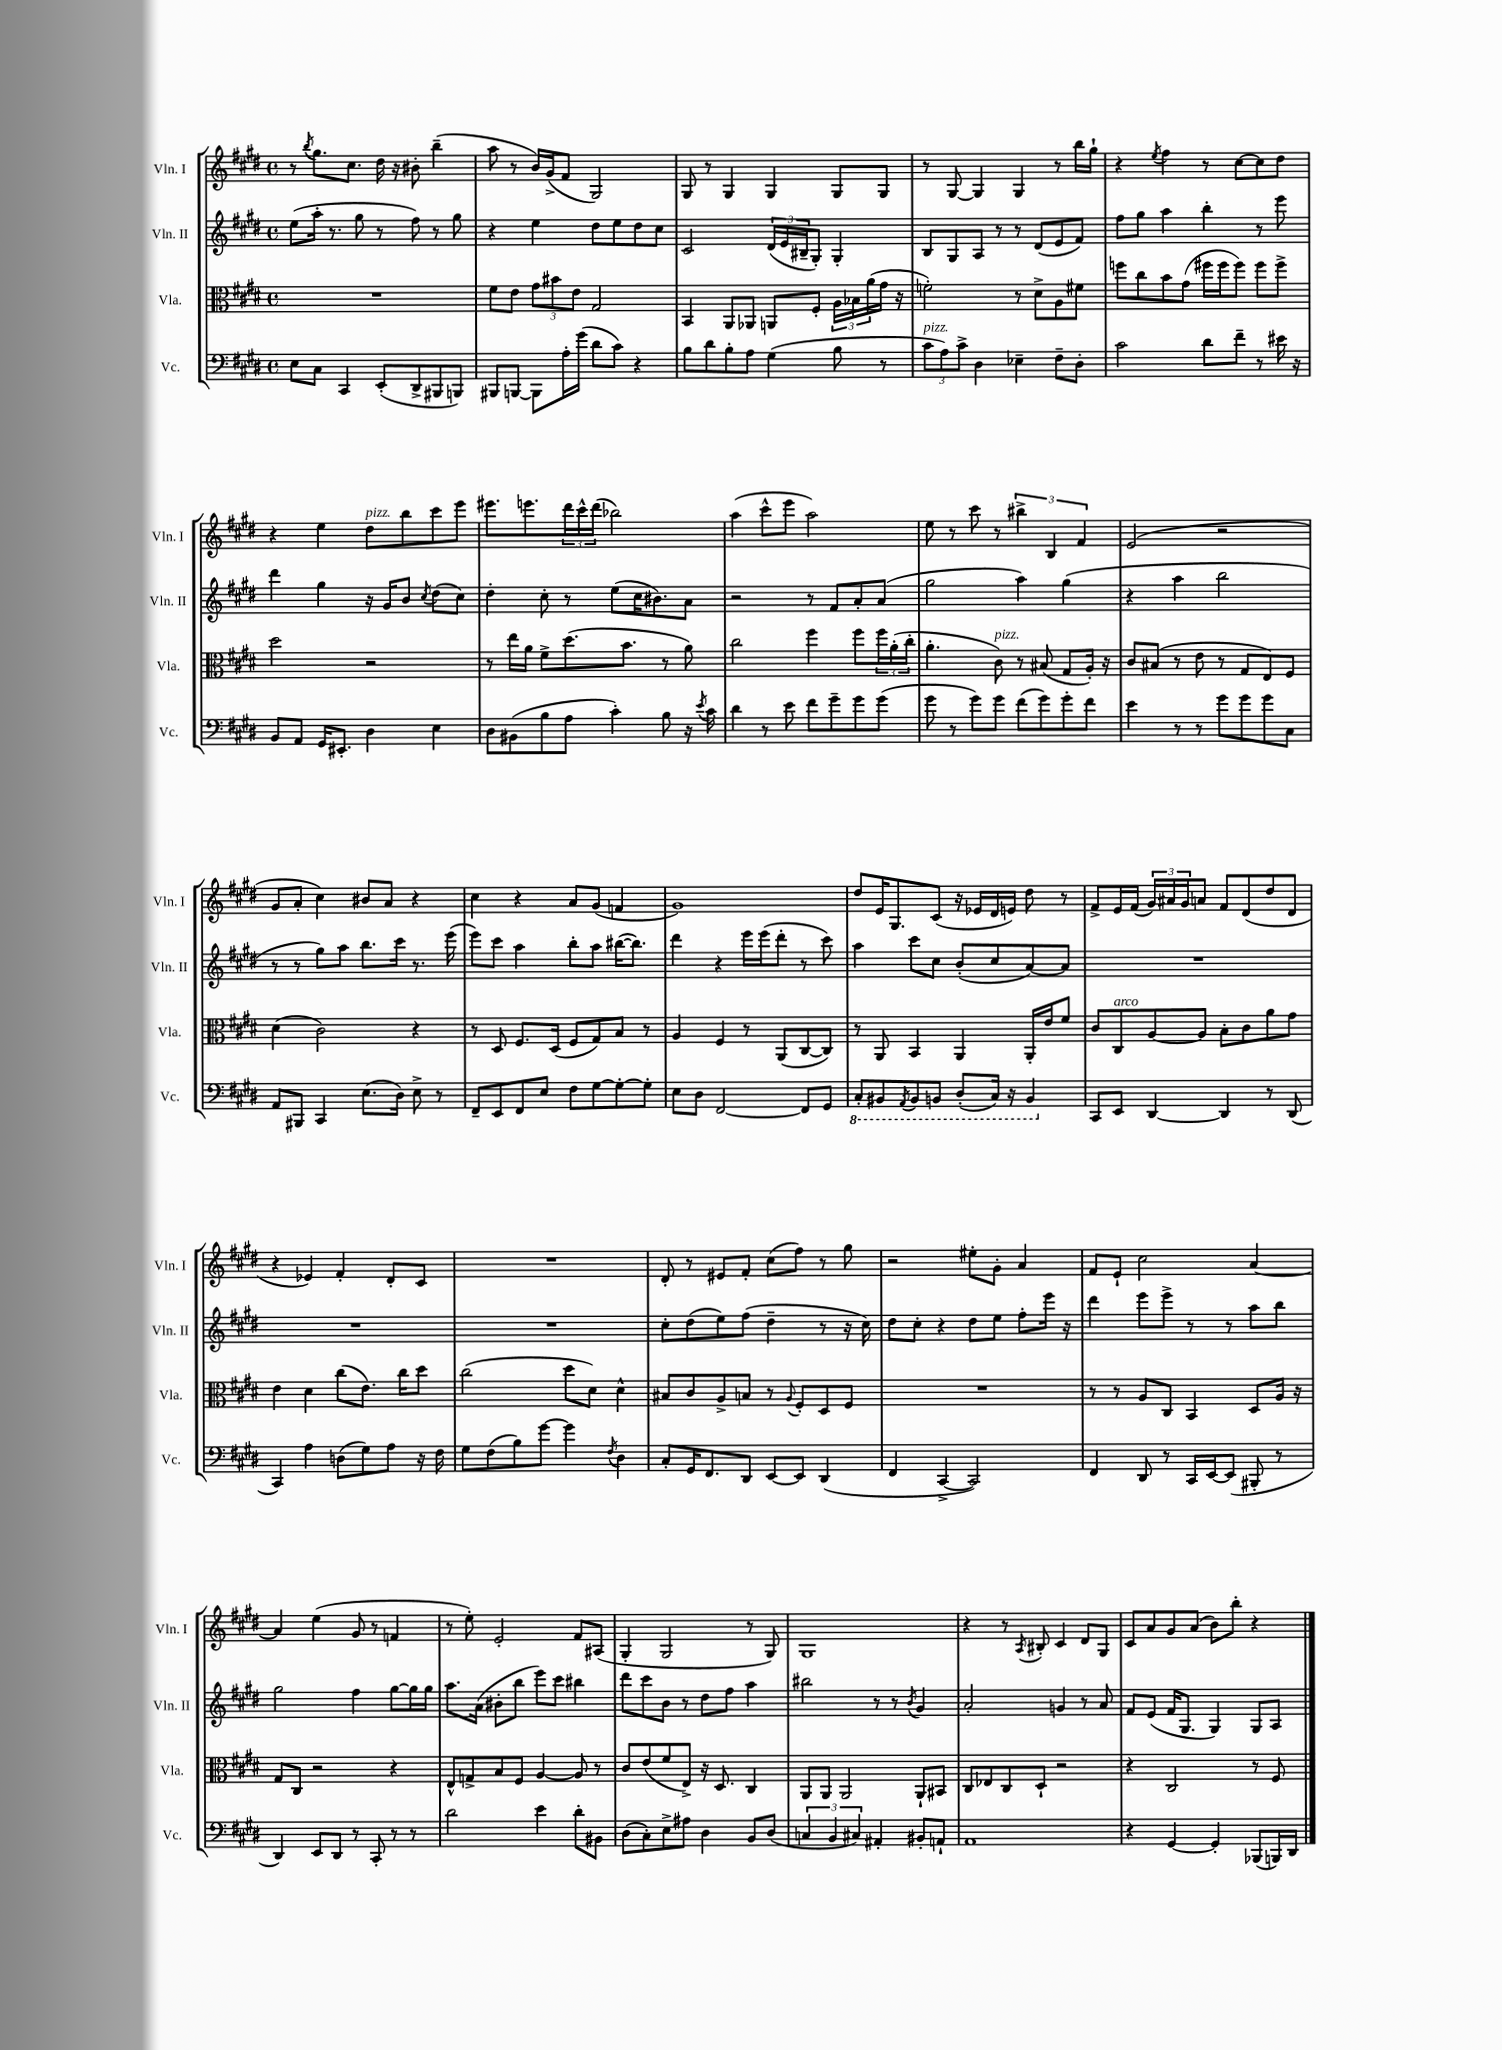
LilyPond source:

<<
\new StaffGroup <<
\new Staff = "s0" \with { instrumentName = "Vln. I" shortInstrumentName = "Vln. I" } {
    \clef treble \key e \major \defaultTimeSignature \time 4/4
    r8 \acciaccatura { b''8 } gis''8. cis''8. dis''16 r16 bis'8-. b''4--( |
    a''8 r8 b'16) gis'16->( fis'8 gis2) |
    gis8 r8 gis4 gis4 gis8 gis8 |
    r8 gis8~ gis4 gis4 r8 b''16 gis''16-! |
    r4 \acciaccatura { e''8 } fis''4 r8 cis''8~ cis''8 dis''8 |
    r4 e''4 dis''8^\markup { \italic "pizz." } b''8 cis'''8 e'''8 |
    eis'''8. e'''8. \tuplet 3/2 { dis'''16 cis'''16-^ dis'''16( } bes''2) |
    a''4( cis'''8-^ e'''8 a''2) |
    e''8 r8 cis'''8 r8 \tuplet 3/2 { bis''4-> b4 fis'4 } |
    e'2( r2 |
    gis'8 a'8-. cis''4) bis'8 a'8 r4 |
    cis''4 r4 a'8 gis'8( f'4 |
    gis'1) |
    dis''8 e'16 gis8. cis'8( r16 ees'16 dis'16 e'16) dis''8 r8 |
    fis'8-> e'16 fis'16( \tuplet 3/2 { gis'16) ais'16 gis'16 } a'8 fis'8 dis'8( dis''8 dis'8 |
    r4 ees'4) fis'4-. dis'8-. cis'8 |
    R1 |
    dis'8-. r8 eis'8 fis'8-. cis''8( fis''8) r8 gis''8 |
    r2 eis''8-. gis'8-. a'4 |
    fis'8 e'8-! cis''2 a'4~ |
    a'4 e''4( gis'8 r8 f'4 |
    r8 e''8-.) e'2-. fis'8 ais8( |
    gis4-. gis2 r8 gis8) |
    gis1 |
    r4 r8 \acciaccatura { a8 } bis8-. cis'4 dis'8 gis8 |
    cis'8 a'8 gis'8 a'8( b'8) b''8-. r4 \bar "|." |
}
\new Staff = "s1" \with { instrumentName = "Vln. II" shortInstrumentName = "Vln. II" } {
    \clef treble \key e \major \defaultTimeSignature \time 4/4
    e''8( a''16-. r8. gis''8 r8 fis''8) r8 gis''8 |
    r4 e''4 dis''8 e''8 dis''8 cis''8 |
    cis'2 \tuplet 3/2 { dis'16( e'16 bis16-- } gis8-.) gis4-. |
    b8 gis8 a8 r8 r8 dis'8( e'8 fis'8) |
    fis''8 gis''8 a''4 b''4-. r8 e'''8 |
    dis'''4 gis''4 r16 gis'16 b'8 \acciaccatura { cis''8 } dis''8( cis''8) |
    dis''4-. cis''8-. r8 e''8( cis''16 bis'8.) a'8 |
    r2 r8 fis'8 a'8-. a'8( |
    gis''2 a''4) gis''4( |
    r4 a''4 b''2 |
    r8 r8 gis''8) a''8 b''8. cis'''16 r8. e'''16( |
    e'''8) cis'''8 a''4 b''8-. a''8 bis''16~( bis''8.) |
    dis'''4 r4 e'''16 e'''16( dis'''8-. r8 cis'''8) |
    a''4 cis'''8 cis''8 b'8-.( cis''8 a'8~) a'8 |
    R1 |
    R1 |
    R1 |
    cis''8-. dis''8( e''8) fis''8( dis''4-- r8 r16 cis''16) |
    dis''8 cis''8-. r4 dis''8 e''8 fis''8-. e'''16 r16 |
    dis'''4 e'''8 e'''8-> r8 r8 a''8 b''8 |
    gis''2 fis''4 gis''8~ gis''16 gis''16 |
    a''8. a'16( bis'8-. b''8 e'''8) cis'''8 bis''4 |
    dis'''8 cis'''8 b'8 r8 dis''8 fis''8 a''4 |
    bis''2 r8 r8 \acciaccatura { b'8 } gis'4 |
    a'2-. g'4 r8 a'8 |
    fis'8 e'8( fis'16 gis8. gis4) gis8 a8 \bar "|." |
}
\new Staff = "s2" \with { instrumentName = "Vla." shortInstrumentName = "Vla." } {
    \clef alto \key e \major \defaultTimeSignature \time 4/4
    R1 |
    fis'8 e'8 \tuplet 3/2 { gis'8 bis'8 e'8 } gis2 |
    b,4 a,8 aes,8 a,8 fis8-. \tuplet 3/2 { a16 bes16 a'16( } gis'16 r16 |
    f'2-.) r8 dis'8-> a8 fis'8 |
    f''8 cis''8 b'8 gis'8( fis''16 fis''16 fis''8) fis''8 fis''8-> |
    dis''2 r2 |
    r8 e''16 a'16 fis'8-> dis''8.( b'8. r8 a'8) |
    cis''2 fis''4 fis''8 \tuplet 3/2 { fis''16 a'16-.( cis''16-. } |
    a'4.-. cis'8^\markup { \italic "pizz." }) r8 bis8( gis8 a16-.) r16 |
    cis'8 bis8( r8 e'8 r8 gis8 e8) fis8 |
    dis'4( cis'2) r4 |
    r8 dis8 fis8. dis16( fis8 gis8) b8 r8 |
    a4 fis4 r8 a,8( cis8~ cis8) |
    r8 a,8 b,4 a,4 a,16-. e'16 fis'8 |
    cis'8 cis8^\markup { \italic "arco" } a8~ a8 b8-. cis'8 a'8 gis'8 |
    e'4 dis'4 cis''8( e'8.) cis''16 dis''8 |
    cis''2( dis''8 dis'8) dis'4-^ |
    bis8 cis'8 a8-> b8 r8 \appoggiatura { a8 } fis8-. dis8 fis8 |
    R1 |
    r8 r8 a8 cis8 b,4 dis8 a16 r16 |
    gis8 cis8 r2 r4 |
    e8-^ g8-> b8 fis8 a4~ a8 r8 |
    cis'8 e'8( fis'8 e8->) r16 dis8. cis4 |
    a,8 a,8 a,2 a,8-! bis,8 |
    cis8 ees8 cis8 dis8-! r2 |
    r4 cis2 r8 fis8 \bar "|." |
}
\new Staff = "s3" \with { instrumentName = "Vc." shortInstrumentName = "Vc." } {
    \clef bass \key e \major \defaultTimeSignature \time 4/4
    e8 cis8 cis,4 e,8-.( dis,8-> bis,,8 b,,8) |
    bis,,8 b,,8~ b,,8 a16-. gis'16( dis'8 cis'8) r4 |
    b8 dis'8 b8-. a8 gis4( b8 r8 |
    \tuplet 3/2 { cis'8^\markup { \italic "pizz." } a8) cis'8-> } dis4 ees4-- fis8-- dis8-. |
    cis'2 dis'8 fis'8-- r8 eis'16 r16 |
    b,8 a,8 gis,16 eis,8.-. dis4 e4 |
    dis8 bis,8( b8 a8 cis'4-.) b8 r16 \acciaccatura { e'8 } cis'16 |
    dis'4 r8 e'8 fis'8 gis'8-- gis'8 gis'8( |
    gis'8 r8 gis'8) gis'8 fis'8( gis'8) gis'8-. fis'8 |
    e'4 r8 r8 gis'8 gis'8 gis'8 cis8 |
    a,8 bis,,8 cis,4 e8.( dis16) e8-> r8 |
    fis,8-- e,8 fis,8 e8 fis8 gis8~ gis8~-. gis8-. |
    e8 dis8 fis,2~ fis,8 gis,8 |
    \ottava #-1 cis,8-. bis,,8 \acciaccatura { a,,8 } bis,,8 b,,8 dis,8-.( cis,16) r16 b,,4 \ottava #0 |
    cis,8 e,8 dis,4~ dis,4 r8 dis,8( |
    cis,4) a4 d8( gis8) a8 r16 fis16 |
    gis8 fis8( b8) gis'8~ gis'4 \acciaccatura { fis8 } dis4 |
    cis8-. gis,16 fis,8. dis,8 e,8~ e,8 dis,4( |
    fis,4 cis,4~-> cis,2) |
    fis,4 dis,8 r8 cis,16 e,16~ e,8( bis,,8-. r8 |
    dis,4) e,8 dis,8 r8 cis,8-. r8 r8 |
    dis'2 e'4 dis'8-. bis,8 |
    dis8( cis8-.) e8-> ais8 dis4 b,8 dis8( |
    \tuplet 3/2 { c4 b,4 cis4) } ais,4-. bis,8-. a,8-! |
    a,1 |
    r4 gis,4~ gis,4-. bes,,8( b,,16) dis,16 \bar "|." |
}
>>
>>
\layout { \context { \Score \remove "Bar_number_engraver" } }
